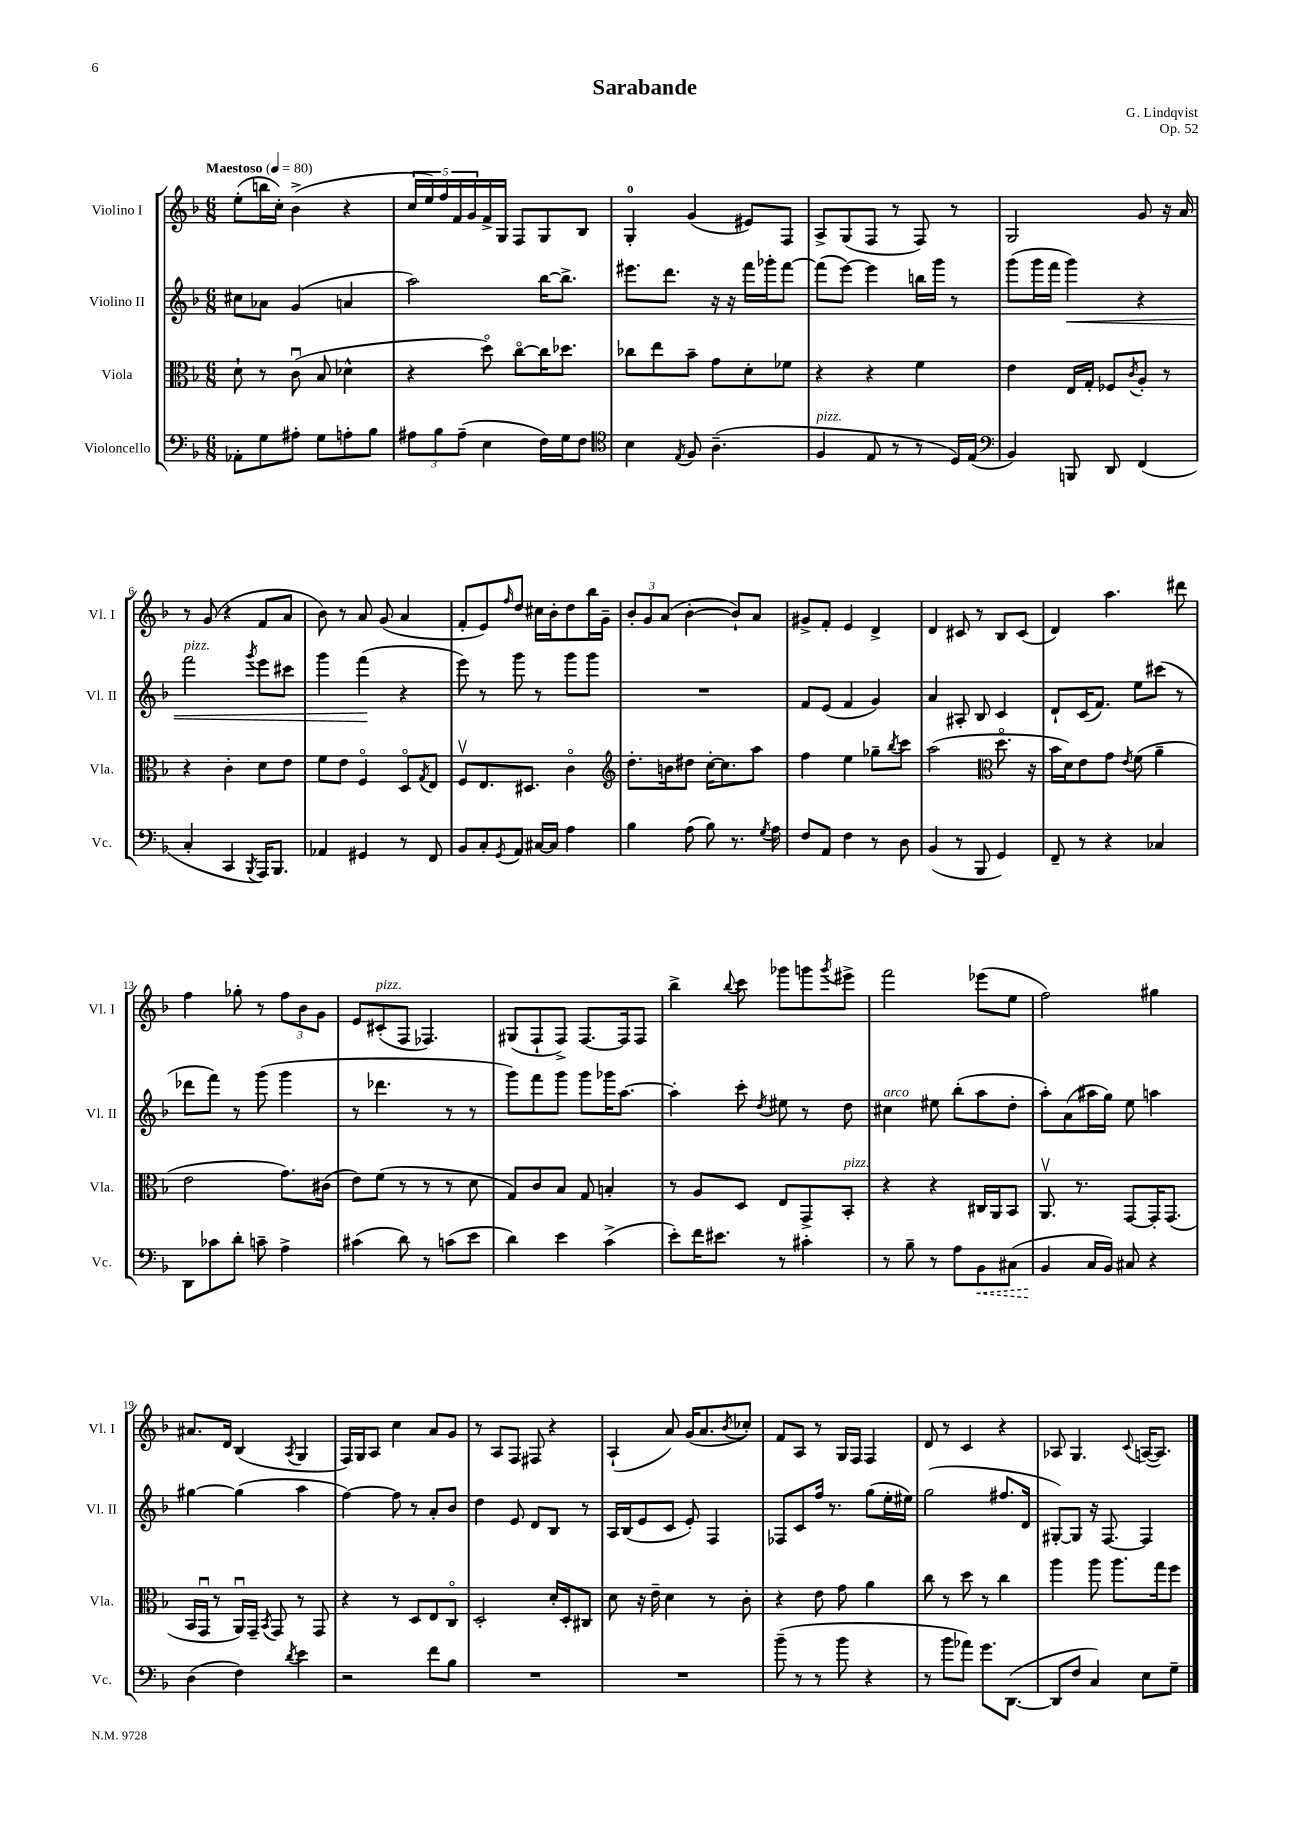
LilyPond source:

\header { title = "Sarabande" composer = "G. Lindqvist" opus = "Op. 52" }
<<
\new StaffGroup <<
\new Staff = "s0" \with { instrumentName = "Violino I" shortInstrumentName = "Vl. I" } {
    \clef treble \key f \major \numericTimeSignature \time 6/8 \tempo "Maestoso" 4 = 80
    e''8-.( b''16 c''16-.) bes'4->( r4 |
    \tuplet 5/4 { c''16 e''16) f''16 f'16 g'16 } f'16-> g16 f8 g8 bes8 |
    g4-0-. g'4( eis'8) f8 |
    a8-> g8( f8 r8 f8) r8 |
    g2 g'8 r16 a'16 |
    r8 g'8( r4 f'8 a'8 |
    bes'8) r8 a'8 g'8( a'4 |
    f'8-. e'8) \grace { f''16 } d''8 cis''16 bes'16-. d''8 bes''16 g'16-- |
    \tuplet 3/2 { bes'8-. g'8 a'8( } bes'4~-. bes'8-!) a'8 |
    gis'8-> f'8-. e'4 d'4-> |
    d'4 cis'8 r8 bes8 cis'8( |
    d'4) a''4. dis'''8 |
    f''4 ges''8-. r8 \tuplet 3/2 { f''8 bes'8 g'8 } |
    e'8 cis'8-.^\markup { \italic "pizz." }( f8 fes4.) |
    gis8( f8-! f8->) f8.~ f16 f8 |
    bes''4-> \appoggiatura { bes''8 } c'''8 ges'''8 g'''8 \acciaccatura { g'''8 } eis'''8-> |
    f'''2 ees'''8( e''8 |
    f''2) gis''4 |
    ais'8. d'16 bes4( \acciaccatura { a8 } g4 |
    f16) g16 a8 c''4 a'8 g'8 |
    r8 a8 f8 fis8 r4 |
    a4-!( a'8) g'16( a'8. \acciaccatura { bes'8 } ces''8-.) |
    f'8 a8 r8 g16 f16 f4 |
    d'8 r8 c'4 r4 |
    aes8 g4. \appoggiatura { c'8 } a16~( a8.) \bar "|." |
}
\new Staff = "s1" \with { instrumentName = "Violino II" shortInstrumentName = "Vl. II" } {
    \clef treble \key f \major \numericTimeSignature \time 6/8
    cis''8 aes'8 g'4( a'4 |
    a''2) bes''16~ bes''8.-> |
    eis'''8. d'''8. r16 r16 f'''16 ges'''16-. f'''8~ |
    f'''8( e'''8~) e'''4 b''16 g'''16 r8 |
    g'''8( g'''16 f'''16 g'''4\<) r4 |
    f'''2^\markup { \italic "pizz." } \acciaccatura { g'''8 } e'''8 cis'''8 |
    g'''4 f'''4\!( r4 |
    e'''8) r8 g'''8 r8 g'''8 g'''8 |
    R2. |
    f'8 e'8( f'4 g'4) |
    a'4 ais8-. bes8 c'4 |
    d'8-! c'16( f'8.) e''8 cis'''8( r8 |
    des'''8 f'''8) r8 g'''8( g'''4 |
    r8 des'''4. r8 r8 |
    g'''8) f'''8 g'''8 g'''8 ges'''16 a''8.~ |
    a''4-. c'''8-. \acciaccatura { d''8 } eis''8 r8 d''8 |
    cis''4^\markup { \italic "arco" } eis''8 bes''8-.( a''8 d''8-. |
    a''8-.) a'8( ais''16 g''16) e''8 a''4 |
    gis''4~ gis''4( a''4 |
    f''4~) f''8 r8 a'8-. bes'8 |
    d''4 e'8 d'8 bes8 r8 |
    a16 bes16( e'8 c'8 e'8-.) f4 |
    fes8 c'8 f''16 r8. g''8( e''16-. eis''16) |
    g''2( fis''8. d'16 |
    gis8~-.) gis8 r16 f8.~ f4 \bar "|." |
}
\new Staff = "s2" \with { instrumentName = "Viola" shortInstrumentName = "Vla." } {
    \clef alto \key f \major \numericTimeSignature \time 6/8
    d'8-! r8 c'8\downbow( bes8 des'4-^ |
    r4 d''8\flageolet) c''8~\flageolet c''16 des''8. |
    ces''8 e''8 bes'8-- g'8 d'8-. fes'8 |
    r4 r4 f'4 |
    e'4 e16 g16-. fes8 \acciaccatura { c'8 } a8-. r8 |
    r4 c'4-. d'8 e'8 |
    f'8 e'8 f4\flageolet d8\flageolet \acciaccatura { g8 } e8 |
    f8\upbow e8. dis8. c'4\flageolet |
    \clef treble d''8.-. b'16 dis''8 c''16~-. c''8. a''8 |
    f''4 e''4 ges''8-- \acciaccatura { bes''8 } c'''8 |
    a''2( \clef alto d''8.\flageolet r16 |
    bes'16 d'16) e'8 g'8 \acciaccatura { e'8 } f'8( a'4-- |
    e'2 g'8.) cis'16( |
    e'8) f'8( r8 r8 r8 d'8 |
    g8) c'8 bes8 g8 b4-. |
    r8 a8 d8 e8 g,8-> bes,8-.^\markup { \italic "pizz." } |
    r4 r4 cis16 a,16 bes,8 |
    a,8.\upbow r8. g,8~ g,16-. g,8.( |
    bes,16 g,16\downbow r8 a,16\downbow) g,16-- \acciaccatura { bes,8 } g,8 r8 g,8 |
    r4 r8 d8 e8 c8\flageolet |
    d2-. d'16-. d16-. cis8 |
    d'8 r16 e'16-- d'4 r8 c'8-. |
    r4 e'8 g'8 a'4 |
    c''8 r8 d''8 r8 c''4 |
    a''4 a''8 a''8. g''16 f''8 \bar "|." |
}
\new Staff = "s3" \with { instrumentName = "Violoncello" shortInstrumentName = "Vc." } {
    \clef bass \key f \major \numericTimeSignature \time 6/8
    aes,8-. g8 ais8-. g8 a8-. bes8 |
    \tuplet 3/2 { ais8 bes8 ais8--( } e4 f16) g16 f8 |
    \clef tenor bes4 \acciaccatura { e8 } f8 a4.--( |
    f4^\markup { \italic "pizz." } e8 r8 r8 d16) e16( |
    \clef bass bes,4) b,,8 d,8 f,4( |
    c4-. c,4 \acciaccatura { bes,,8 } a,,16) bes,,8. |
    aes,4 gis,4 r8 f,8 |
    bes,8 c8-. \acciaccatura { g,8 } a,8 cis16~ cis16 a4 |
    bes4 a8( bes8) r8. \acciaccatura { g8 } a16 |
    f8 a,8 f4 r8 d8 |
    bes,4( r8 bes,,8 g,4) |
    f,8-- r8 r4 ces4 |
    d,8 ces'8 d'8-. c'8-- a4-> |
    cis'4( d'8) r8 c'8( e'8 |
    d'4) e'4 c'4->( |
    e'8-.) f'16 eis'8. r8 cis'4-. |
    r8 bes8-- r8 a8 \once \override Hairpin.style = #'dashed-line bes,8\< cis8( |
    bes,4\! c16 bes,16) cis8 r4 |
    d4( f4) \acciaccatura { d'8 } e'4 |
    r2 f'8 bes8 |
    R2. |
    R2. |
    bes'8--( r8 r8 bes'8 r4 |
    r8 bes'8 aes'8) g'8. d,8.~( |
    d,8 f8 c4) e8 g8-- \bar "|." |
}
>>
>>
